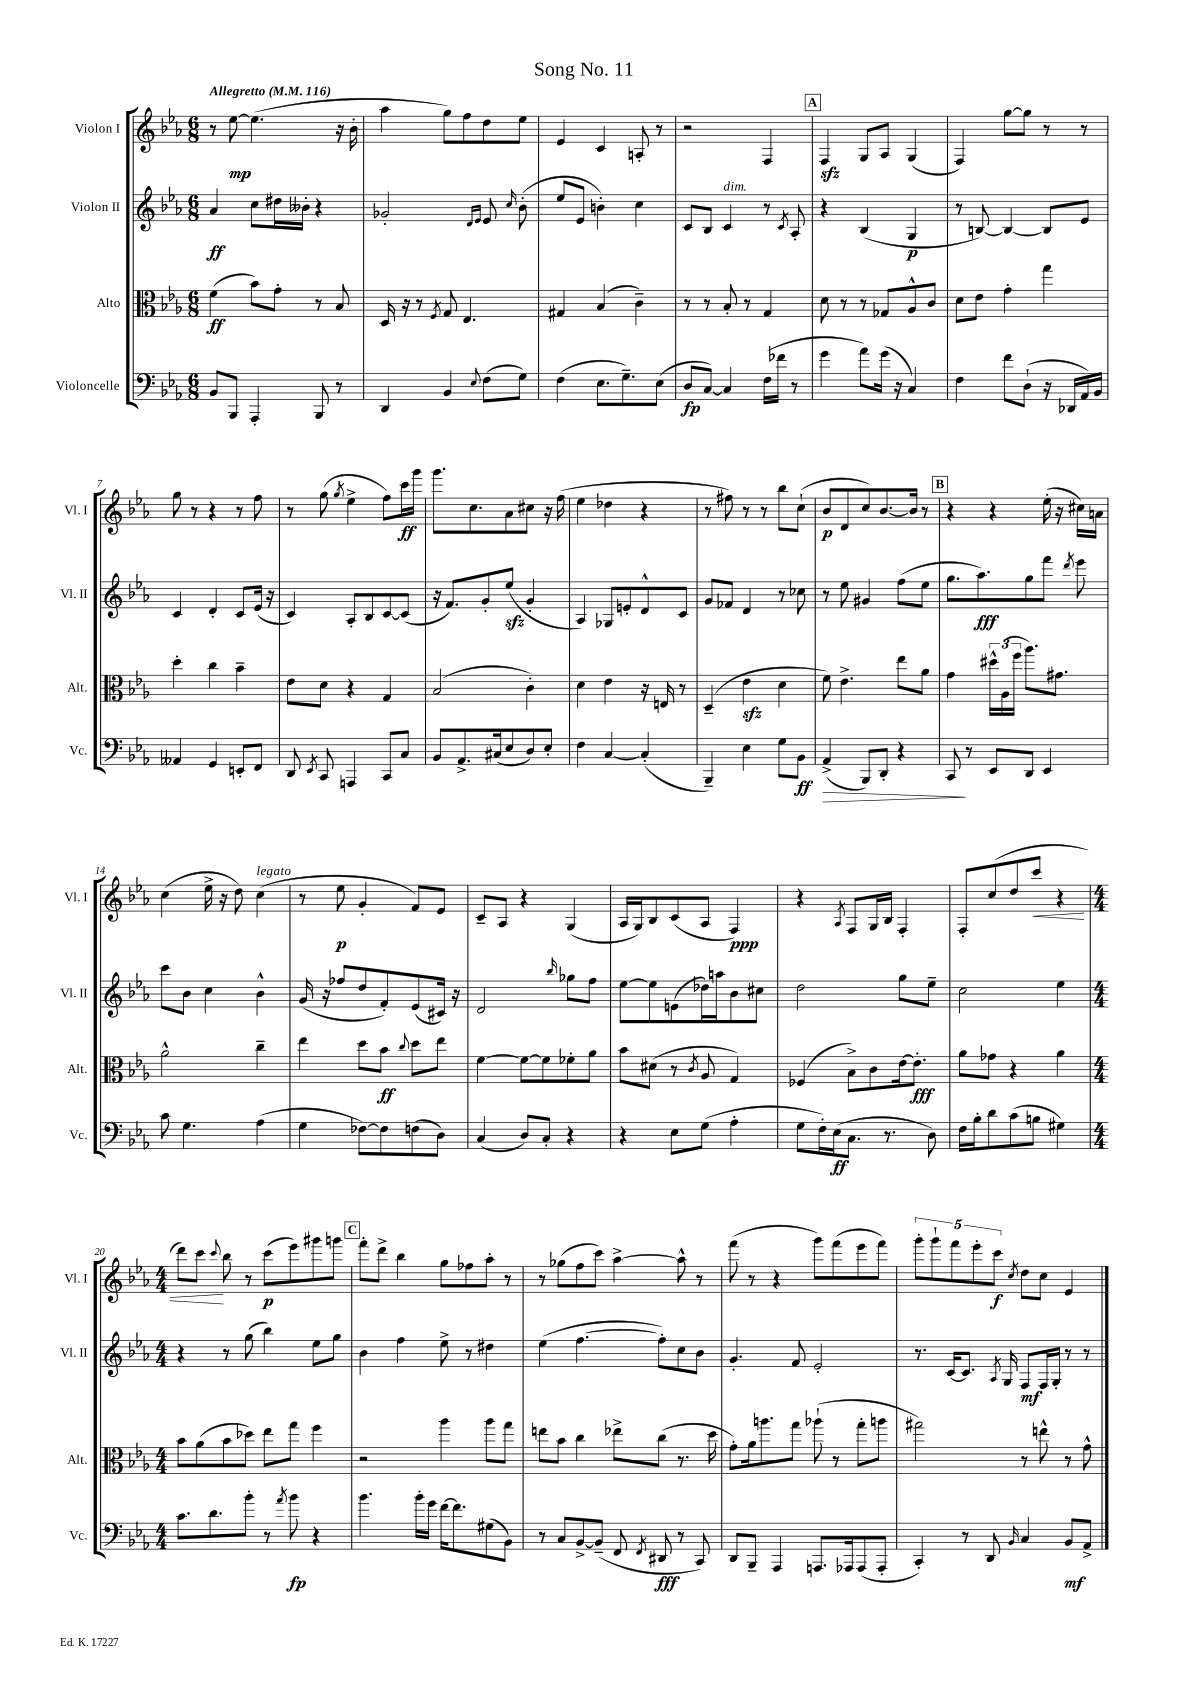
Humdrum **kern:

**kern	**kern	**kern	**kern
*staff4	*staff3	*staff2	*staff1
*clefF4	*clefC3	*clefG2	*clefG2
*k[b-e-a-]	*k[b-e-a-]	*k[b-e-a-]	*k[b-e-a-]
*M6/8	*M6/8	*M6/8	*M6/8
*MM116	*MM116	*MM116	*MM116
8BB-	(4f	4a-	8r
8BBB-	.	.	[8ee-
4AAA-'	8b-)	8cc	(4.ee-]
.	8g'	16dd#	.
.	.	16b--'	.
8BBB-	8r	4r	.
8r	8B-	.	16r
.	.	.	16b-'
=	=	=	=
4DD	16D	2g-'	4aa-
.	16r	.	.
.	8r	.	.
.	8qF	.	.
4BB-	8G	.	8gg)
.	4.E-	.	8ff
.	.	16qqd	.
8qqE-	.	16qqe-	.
(8F	.	8e-	8dd
.	.	16qqcc	.
8G)	.	(8b-'	8ee-
=	=	=	=
(4F	4G#	8ee-	4e-
.	.	8e-	.
8.E-	(4B-	4b')	4c
8.G~)	.	.	.
.	4c~)	4cc	8A'
(8E-	.	.	8r
=	=	=	=
8D	8r	8c	2r
[8C)	8r	8B-	.
4C]	8B-'	4c	.
.	8r	.	.
(16F	4G	8r	4F
16f-	.	.	.
.	.	8qc	.
8r	.	8A-'	.
=	=	=	=
4g	8d	4r	4F
.	8r	.	.
8a-)	8r	(4B-	8G
(16g	8G-	.	8A-
16r	.	.	.
4C)	8A-^^	4G	(4G
.	8c	.	.
=	=	=	=
4F	8d	8r	4F)
.	8e-	[8B)	.
8f	4g'	4B_	[8gg
(8D`	.	.	8gg]
16r	4gg	8B]	8r
16DD-	.	.	.
16AA-)	.	8e-	8r
16BB-	.	.	.
=	=	=	=
4AA--	4dd'	4c	8gg
.	.	.	8r
4GG	4cc	4d'	4r
8EE'	4b-~	8c	8r
8FF	.	(16e-	8ff
.	.	16r	.
=	=	=	=
8DD	8e-	4c)	8r
8qEE-	.	.	.
8CC	8d	.	(8gg
.	.	.	8qgg
4AAA	4r	8A-'	4ee-^
.	.	8B-	.
8CC	4G	[8c	8ff)
8C	.	(8c]	16ccc
.	.	.	16ggg
=	=	=	=
8BB-	(2B-	16r	8.ggg
.	.	8.f)	.
8.AA-^	.	.	.
.	.	.	8.cc
.	.	8g'	.
(16C#	.	.	.
8E-	.	(8ee-	8a-
8D)	4c')	4g'	8cc#
8E-'	.	.	16r
.	.	.	(16ff
=	=	=	=
4F	4d	4A-)	4ee-
[4C	4e-	8G-	4dd-
.	.	8e'	.
(4C']	16r	8d^^	4r
.	16E	.	.
.	8r	8c	.
=	=	=	=
4BBB-~)	(4D~	8g	8r
.	.	8f-	8ff#)
4E-	4e-	4d	8r
.	.	.	8r
8G	4d	8r	8bb-
8BB-	.	8cc-	(8cc`
=	=	=	=
(4AA-^	8f)	8r	8b-
.	4.e-^	8ee-	8d
8BBB-)	.	4g#	8cc)
8DD'	.	.	[8.b-
4r	8ee-	(8ff	.
.	.	.	16b-]
.	8a-	8ee-	8r
=	=	=	=
8CC	4g	8.gg	4r
8r	.	.	.
.	.	8.aa-)	.
8EE-	24dd#^^	.	4r
.	(24A-	.	.
.	24ff	.	.
8DD	8.aa-)	8gg	.
4EE-	.	8fff	(16ee-'
.	8.g#	.	16r
.	.	8qddd	.
.	.	8eee-	16cc#)
.	.	.	16a
=	=	=	=
8c	2a-^^	8ccc	(4cc
4.G	.	8b-	.
.	.	4cc	16ee-^
.	.	.	16r
.	.	.	8dd)
(4A-	4cc~	4b-^^	(4cc
=	=	=	=
4G	4ee-	(16g	8r
.	.	16r	.
.	.	8ff-	8ee-
[8F-)	8dd	8dd	4g'
8F-]	8b-	8f')	.
.	8qqcc	.	.
(8F	8dd	(8e-	8f)
8D)	8ee-	16c#)	8e-
.	.	16r	.
=	=	=	=
(4C	[4f	2d	8c~
.	.	.	8A-
8D)	8f_	.	4r
8C'	8f]	.	.
.	.	16qqbb-	.
4r	8f-'	8gg-	(4G
.	8a-	8ff	.
=	=	=	=
4r	8b-	[8ee-	16A-
.	.	.	16G)
.	(8d#	8ee-]	8B-
8E-	8r	(8e	(8c
.	8qc	.	.
(8G	8A-	16dd-)	8A-
.	.	16aa	.
4A-'	4G)	8b-	4F)
.	.	8cc#	.
=	=	=	=
8G	(4F-	2dd	4r
16F')	.	.	.
(16E-	.	.	.
.	.	.	8qA-
8.C	8B-^)	.	8F
.	8c	.	16G
8.r	.	.	16B-
.	[16e-	8gg	4F'
.	8.e-']	.	.
8D)	.	8ee-~	.
=	=	=	=
16F	8a-	2cc	8F'
16B-'	.	.	.
8d	8g-	.	(8cc
(8c	4r	.	8dd
8B	.	.	8ccc
4G#)	4a-	4ee-	4r
=	=	=	=
*M4/4	*M4/4	*M4/4	*M4/4
8.c	8b-	4r	8ddd)
.	(8a-	.	8ccc
8.d	.	.	.
.	.	.	8qqccc
.	8b-	8r	8bb-
8b-'	8dd-)	(8gg	8r
8r	8ee-	4bb-)	(8ccc
8qa-	.	.	.
8b-	8gg	.	8eee-)
4r	4ff	8ee-	8ggg#
.	.	8gg	8ggg
=	=	=	=
4.b-	2r	4b-	8fff'
.	.	.	8ddd^
.	.	4ff	4bb-
16b-'	.	.	.
16g	.	.	.
[16f	4aa-	8ee-^	8gg
8.f]	.	.	.
.	.	8r	8ff-
(8G#	8aa-	4dd#	8aa-'
8BB-)	8gg	.	8r
=	=	=	=
8r	8ee	(4ee-	8r
8C	8b-	.	(8gg-
[8BB-^	4cc	[4.ff	8ff
(8BB-~]	.	.	8ccc)
8FF	8ee-^	.	[4aa-^
8qFF	.	.	.
8DD#	(8cc	8ff'])	.
8r	8.r	8cc	8aa-^^]
8CC)	.	8b-	8r
.	16dd	.	.
=	=	=	=
8DD	8g')	4.g'	(8fff
8BBB-~	16a-	.	8r
.	8.aa	.	.
4AAA-	.	.	4r
.	8gg	8f	.
8.AAA	(8aa-`	2e-'	8ggg)
.	8r	.	(8fff
16AAA-	.	.	.
(8AAA-	8gg'	.	8eee-
8AAA-'	8aa	.	8fff)
=	=	=	=
4CC')	2gg#)	8.r	10ggg'
.	.	.	10ggg`
.	.	[16c	.
.	.	.	10fff
8r	.	8.c]	.
.	.	.	10eee-'
8DD	.	.	.
.	.	.	10ccc
.	.	8qA-	.
.	.	16G	.
16qqBB-	.	.	8qcc
4C	8r	8F	8dd
.	8ee^^	16F	8cc
.	.	16G'	.
8BB-	8r	8r	4e-
8AA-^	8g^^	8r	.
==	==	==	==
*-	*-	*-	*-
